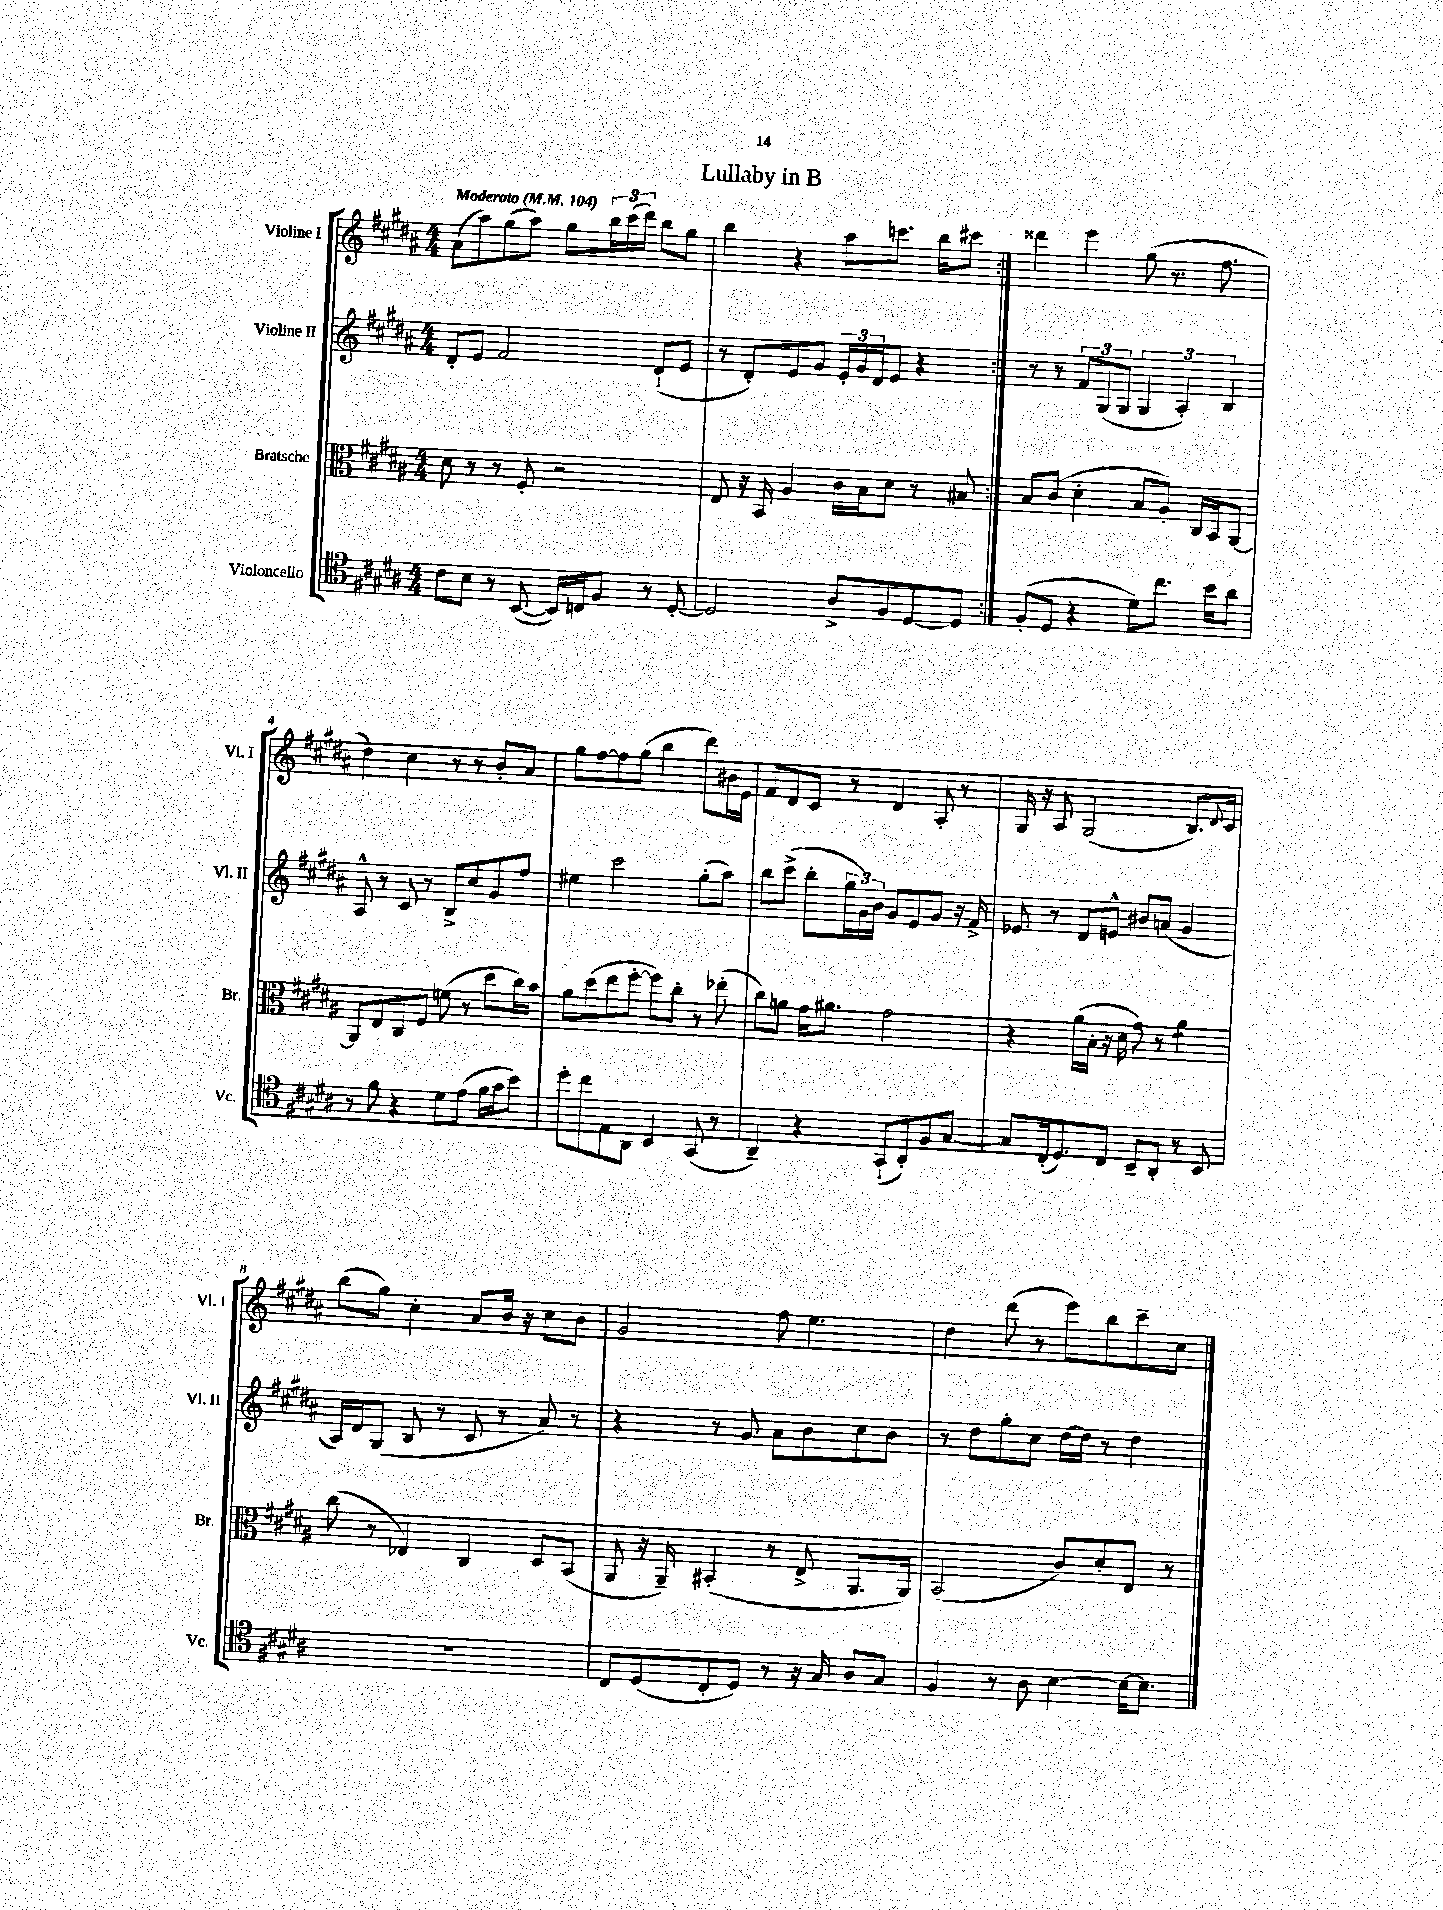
\header { title = "Lullaby in B" }
<<
\new StaffGroup <<
\new Staff = "s0" \with { instrumentName = "Violine I" shortInstrumentName = "Vl. I" } {
    \clef treble \key b \major \numericTimeSignature \time 4/4 \tempo "Moderato" 4 = 104
    \repeat volta 2 { ais'8( ais''8) gis''8( ais''8) gis''8 \tuplet 3/2 { b''16 cis'''16( dis'''16) } b''8 gis''8 |
    b''4 r4 ais''8 c'''8. b''16 cis'''8 | }
    disis'''4 e'''4 gis''8( r8. fis''8. |
    dis''4) cis''4 r8 r8 b'8-. ais'8 |
    gis''8 fis''8~ fis''8 gis''8( b''4 dis'''8) bis'16 e'16 |
    fis'8 dis'8 cis'8 r8 dis'4 ais8-. r8 |
    gis16 r16 ais8 gis2( b8.) \appoggiatura { dis'8 } cis'16 |
    b''8( gis''8) cis''4-. ais'8 b'16 r16 cis''8 b'8 |
    gis'2 fis''8 e''4. |
    dis''4 dis'''8( r8 e'''8) b''8 cis'''8-- cis''8 \bar "|." |
}
\new Staff = "s1" \with { instrumentName = "Violine II" shortInstrumentName = "Vl. II" } {
    \clef treble \key b \major \numericTimeSignature \time 4/4
    \repeat volta 2 { dis'8-. e'8 fis'2 dis'8-!( e'8 |
    r8 dis'8-.) e'8 gis'8 \tuplet 3/2 { e'16-. gis'16 dis'16 } e'8 r4 | }
    r8 r8 \tuplet 3/2 { fis'8 gis8( gis8 } \tuplet 3/2 { gis4 ais4-.) b4 } |
    ais8-^ r8 cis'8 r8 b8-> cis''8 gis'8 fis''8 |
    eis''4 cis'''2 gis''8-.( ais''8) |
    b''8 cis'''8->( b''8-. \tuplet 3/2 { gis''16 gis'16) b'16 } gis'8 e'8 gis'8 r16 fis'16-> |
    ees'8 r8 dis'8 e'8-^ bis'8 a'8( gis'4 |
    ais16) dis'16 gis8( b8 r8 cis'8 r8 ais'8) r8 |
    r4 r8 gis'8 ais'8 b'8 cis''8 b'8 |
    r8 dis''8 gis''8-. cis''8 dis''16~ dis''16 r8 dis''4 \bar "|." |
}
\new Staff = "s2" \with { instrumentName = "Bratsche" shortInstrumentName = "Br." } {
    \clef alto \key b \major \numericTimeSignature \time 4/4
    \repeat volta 2 { dis'8 r8 r8 fis8-. r2 |
    e8 r16 b,16 ais4 cis'16 b16 dis'8 r8 bis8 | }
    b8 cis'8( dis'4-. b8 ais8-.) cis16 b,16 ais,8~ |
    ais,8 e8 cis8 fis8 f'8( r8 dis''8 cis''16) b'16 |
    ais'8 dis''8( e''8 fis''8~-. fis''8) cis''8-. r8 ees''8-.( |
    cis''8) a'8 gis'16 ais'8. gis'2 |
    r4 ais'16( b16-. r16 dis'16 gis'8) r8 ais'4:8 |
    cis''8( r8 ees4) cis4 dis8 b,8( |
    ais,8 r16 ais,16--) bis,4-.( r8 e8-> ais,8. ais,16) |
    b,2( cis'8) dis'8-. e8 r8 \bar "|." |
}
\new Staff = "s3" \with { instrumentName = "Violoncello" shortInstrumentName = "Vc." } {
    \clef tenor \key b \major \numericTimeSignature \time 4/4
    \repeat volta 2 { cis'8 b8 r8 b,8~( b,16) c16 fis8 r8 dis8~-. |
    dis2 ais8-> fis8 dis8~ dis8 | }
    fis8-.( dis8 r4 dis'8) cis''8. b'16 ais'8 |
    r8 fis'8 r4 dis'8 e'8( fis'16 gis'16 b'8) |
    dis''8-. cis''8 e8 ais,8 b,4 gis,8( r8 |
    ais,4--) r4 gis,8-!( ais,8-.) fis8 gis8~ |
    gis8 cis16-.( dis8.) cis8 b,8-- ais,8-. r8 b,8 |
    R1 |
    cis8 dis8( cis8-. dis8) r8 r16 gis16 ais8 gis8 |
    fis4 r8 ais8 b4~ b16~ b8. \bar "|." |
}
>>
>>
